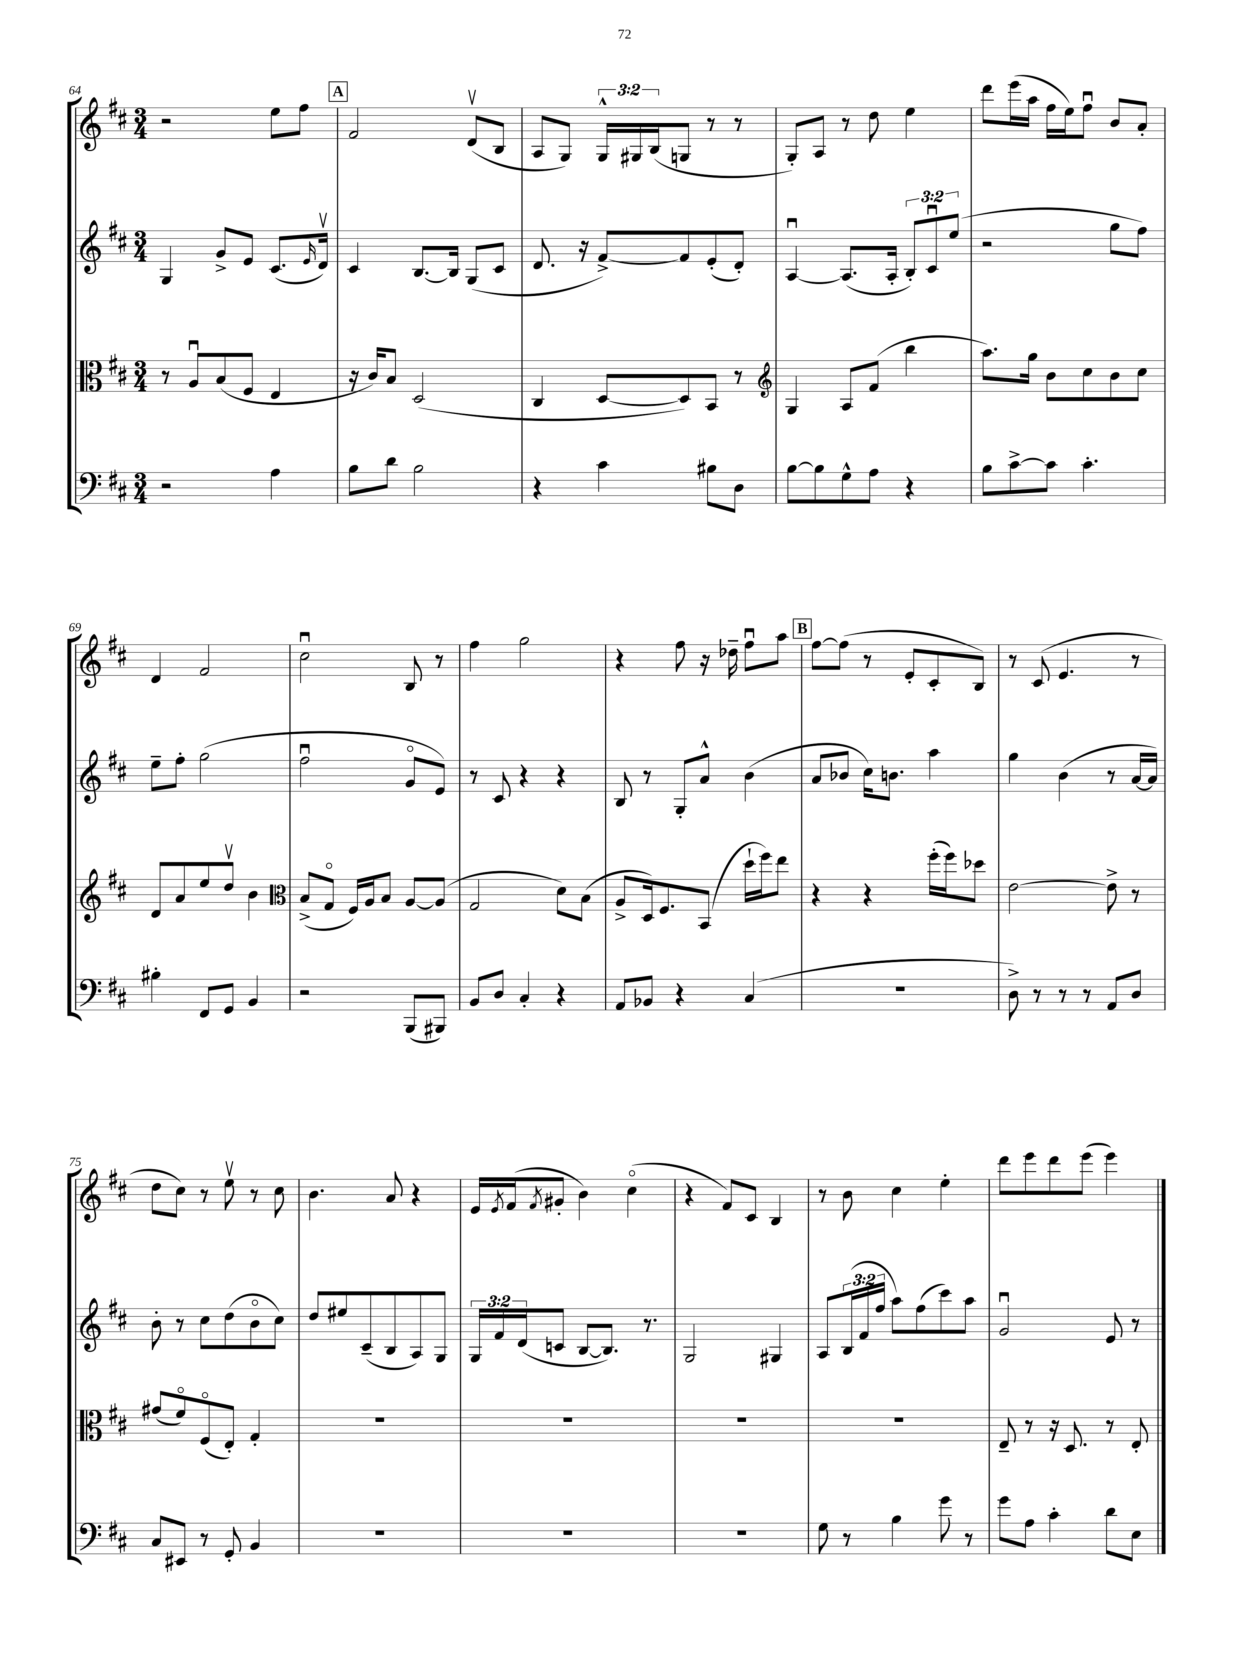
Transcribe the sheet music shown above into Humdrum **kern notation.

**kern	**kern	**kern	**kern
*staff4	*staff3	*staff2	*staff1
*clefF4	*clefC3	*clefG2	*clefG2
*k[f#c#]	*k[f#c#]	*k[f#c#]	*k[f#c#]
*M3/4	*M3/4	*M3/4	*M3/4
2r	8r	4G	2r
.	8Au	.	.
.	(8B	8g^	.
.	8F#	8e	.
4A	4E	(8.c#	8ee
.	.	.	8ff#
.	.	16qqe	.
.	.	16dv)	.
=	=	=	=
8B	16r	4c#	2f#
.	16c#)	.	.
8d	8B	.	.
2B	(2D	[8.B	.
.	.	16B]	.
.	.	(8G	(8dv
.	.	8c#	8B
=	=	=	=
4r	4C#	8.d	8A
.	.	.	8G)
.	.	16r	.
4c#	[8D	[8f#^)	24G^^
.	.	.	24G#
.	.	.	(24B
.	8D])	8f#]	8G
8B#	8BB	(8e'	8r
8D	8r	8d')	8r
=	=	=	=
*	*clefG2	*	*
[8B	4G	[4Au	8G')
8B]	.	.	8A
8G^^	8A	(8.A]	8r
8A	(8f#	.	8dd
.	.	16A'	.
4r	4bb	12B')	4ee
.	.	12c#u	.
.	.	(12ee	.
=	=	=	=
8B	8.aa)	2r	8ddd
[8c#^	.	.	(16eee
.	16gg	.	16aa
8c#]	8b	.	16ff#
.	.	.	16ee)
4.c#'	8cc#	.	8ff#u
.	8b	8gg	8b
.	8cc#	8ff#)	8a'
=	=	=	=
4B#'	8d	8ee~	4d
.	8a	8ff#'	.
8FF#	8ee	(2gg	2f#
8GG	8ddv	.	.
4BB	4b	.	.
=	=	=	=
*	*clefC3	*	*
2r	(8B^	2ff#u	2cc#u
.	8Go	.	.
.	16F#)	.	.
.	16A	.	.
.	8B	.	.
(8BBB	[8A	8go	8B
8BBB#)	(8A]	8e)	8r
=	=	=	=
8BB	2G	8r	4ff#
8D	.	8c#	.
4C#'	.	4r	2gg
4r	8d)	4r	.
.	(8B	.	.
=	=	=	=
8AA	8A^	8B	4r
8BB-	16D)	8r	.
.	8.F#	.	.
4r	.	8G'	8ff#
.	(8BB	8a^^	16r
.	.	.	16dd-~
(4C#	16dd`	(4b	8ff#u
.	16ff#)	.	.
.	8ee	.	8aa
=	=	=	=
2.r	4r	8a	[8ff#
.	.	8b-	(8ff#]
.	4r	16cc#)	8r
.	.	8.b	.
.	.	.	8e'
.	(16ff#'	4aa	8c#'
.	16ff#)	.	.
.	8dd-	.	8B)
=	=	=	=
8D^)	[2e	4gg	8r
8r	.	.	(8c#
8r	.	(4b	4.e
8r	.	.	.
8AA	8e^]	8r	.
8D	8r	[16a	8r
.	.	16a])	.
=	=	=	=
8C#	(8g#	8b'	8dd
8EE#	8f#o)	8r	8cc#)
8r	(8F#o	8cc#	8r
8GG'	8E')	(8dd	8eev
4BB	4G'	8bo	8r
.	.	8cc#)	8cc#
=	=	=	=
2.r	2.r	8dd	4.b
.	.	8ee#	.
.	.	(8c#~	.
.	.	8B	8a
.	.	8A)	4r
.	.	8G	.
=	=	=	=
2.r	2.r	24G	16e
.	.	24f#	.
.	.	.	8qe
.	.	.	(16f#
.	.	(24d	.
.	.	.	8qf#
.	.	8c	8g#'
.	.	[8B	4b)
.	.	8.B])	.
.	.	.	(4cc#o
.	.	8.r	.
=	=	=	=
2.r	2.r	2G	4r
.	.	.	8f#)
.	.	.	8c#
.	.	4G#	4B
=	=	=	=
8G	2.r	8A	8r
8r	.	(24B	8b
.	.	24f#	.
.	.	24ff#	.
4B	.	8aa)	4cc#
.	.	(8ff#	.
8g	.	8ccc#)	4ee'
8r	.	8aa	.
=	=	=	=
8g	8E~	2gu	8ddd
8A	8r	.	8eee
4c#'	16r	.	8ddd
.	8.D	.	.
.	.	.	(8eee
8d	8r	8e	4eee)
8E	8E'	8r	.
==	==	==	==
*-	*-	*-	*-
